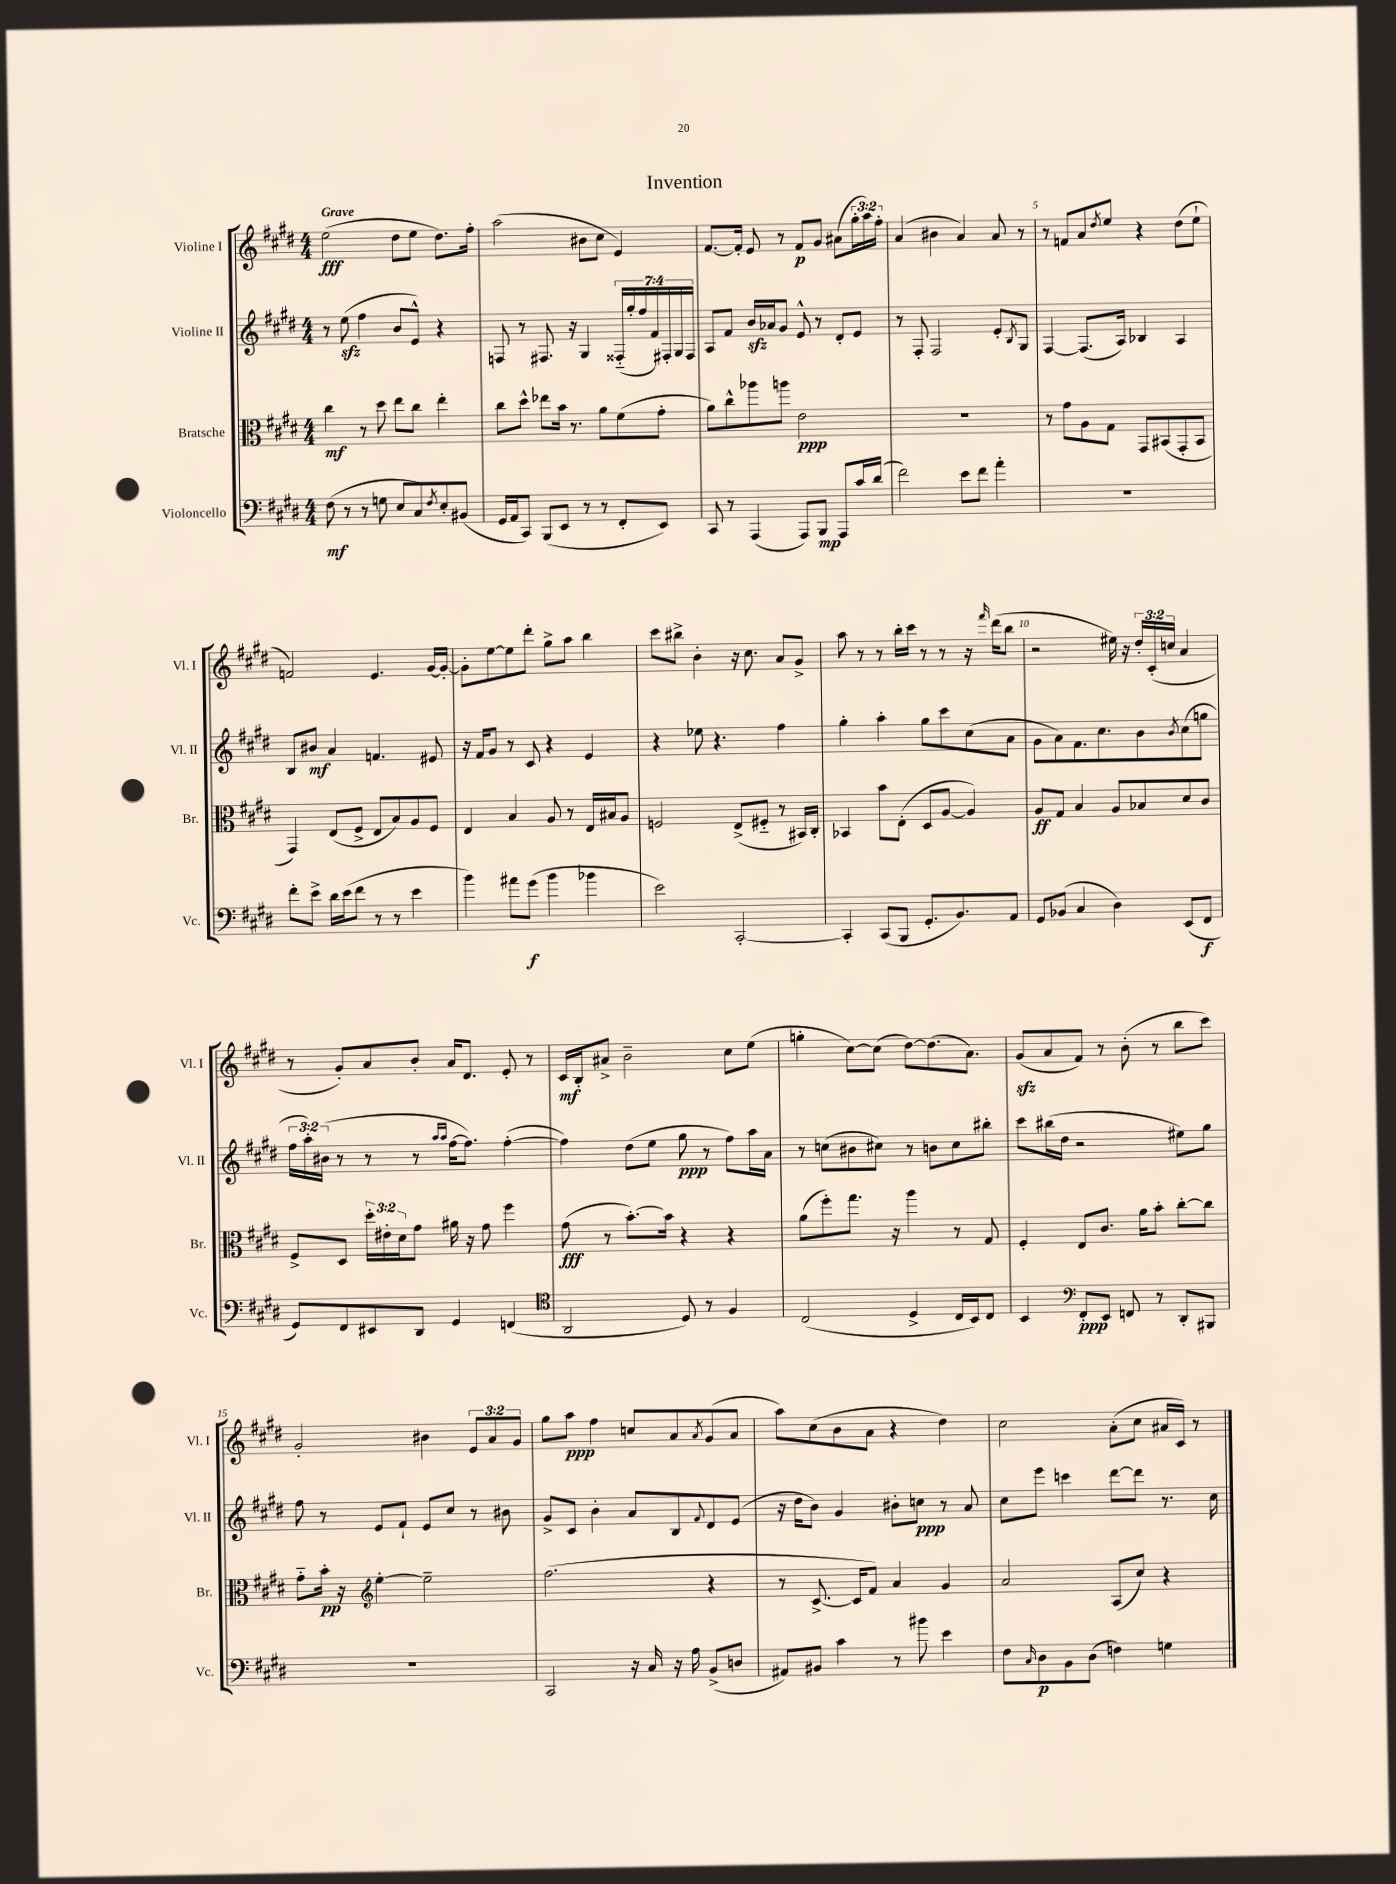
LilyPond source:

\header { title = "Invention" }
<<
\new StaffGroup <<
\new Staff = "s0" \with { instrumentName = "Violine I" shortInstrumentName = "Vl. I" } {
    \clef treble \key e \major \numericTimeSignature \time 4/4 \override Staff.TupletNumber.text = #tuplet-number::calc-fraction-text \tempo "Grave"
    e''2\fff( dis''8 e''8 dis''8.) fis''16-. |
    a''2( bis'8 cis''8 e'4) |
    fis'8.~ fis'16-. e'8 r8 fis'8\p gis'8 ais'8( \tuplet 3/2 { gis''16-. a''16) fis''16-. } |
    a'4( bis'4 a'4) a'8 r8 |
    r8 f'8 a'8 \acciaccatura { dis''8 } e''8 r4 dis''8( e''8-! |
    f'2) e'4. gis'16~ gis'16~-. |
    gis'8-. e''8~ e''8 dis'''8-. gis''8-> a''8 b''4 |
    cis'''8 bis''8-> b'4-. r16 cis''8. a'8 gis'8-> |
    a''8 r8 r8 b''16-. cis'''16 r8 r8 r16 \grace { fis'''16 } dis'''16( b''8 |
    r2 eis''16) r16 \tuplet 3/2 { dis''16-. cis'16-.( c''16 } a'4 |
    r8 gis'8-.) a'8 b'8-. a'16 dis'8. e'8-. r8 |
    cis'16\mf b16-. ais'8-> b'2-- cis''8 e''8( |
    g''4-. cis''8~) cis''8( dis''8~) dis''8.( a'8.) |
    gis'8\sfz( a'8 fis'8) r8 b'8-.( r8 b''8 cis'''8) |
    gis'2-. bis'4 \tuplet 3/2 { e'8 a'8 gis'8 } |
    gis''8 a''8\ppp fis''4 c''8 a'8 \acciaccatura { a'8 } gis'8( a'8 |
    a''8) cis''8( b'8 a'8 r4 dis''4) |
    cis''2 a'8-.( cis''8 ais'16 cis'16) r8 \bar "|." |
}
\new Staff = "s1" \with { instrumentName = "Violine II" shortInstrumentName = "Vl. II" } {
    \clef treble \key e \major \numericTimeSignature \time 4/4 \override Staff.TupletNumber.text = #tuplet-number::calc-fraction-text
    r8 e''8\sfz( fis''4 b'8 e'8-^) r4 |
    f8 r8 fis8. r16 gis4 \tuplet 7/4 { fisis16-_( gis''16-. fis''16 fis'16) fis16-. gis16 fis16 } |
    a8 fis'8 b'16\sfz aes'16 gis'8 e'8-^ r8 dis'8-. e'8 |
    r8 fis8-. fis2 e'8-. \acciaccatura { b8 } gis8 |
    fis4~ fis8.( a16) bes4 a4 |
    b8 bis'8\mf a'4 f'4. eis'8 |
    r16 fis'16 gis'8 r8 cis'8 r4 e'4 |
    r4 ees''8 r4. fis''4 |
    gis''4-. a''4-. gis''8 cis'''8 cis''8( a'8 |
    gis'8 a'8) fis'8. cis''8. b'8 \acciaccatura { b'8 } cis''8( g''8 |
    \tuplet 3/2 { fis''16 a''16-.) bis'16( } r8 r8 r8 \grace { a''16 a''16 } fis''16~ fis''8.) fis''4~-.( |
    fis''4) dis''8( e''8 gis''8\ppp r8 fis''8) a''16 a'16 |
    r8 c''8( bis'8 cis''8) r8 b'8 cis''8 bis''8-. |
    cis'''8 bis''16( dis''16 r2 eis''8) gis''8 |
    fis''8 r8 e'8 fis'8-! e'8 cis''8 r8 bis'8 |
    gis'8-> cis'8 b'4-. a'8 b8 \appoggiatura { fis'8 } dis'8 e'8( |
    r16 dis''16 b'8) gis'4 bis'8-. c''8\ppp r8 a'8 |
    cis''8 e'''8 c'''4 dis'''8~ dis'''8 r8. cis''16 \bar "|." |
}
\new Staff = "s2" \with { instrumentName = "Bratsche" shortInstrumentName = "Br." } {
    \clef alto \key e \major \numericTimeSignature \time 4/4 \override Staff.TupletNumber.text = #tuplet-number::calc-fraction-text
    cis''4\mf r8 dis''8 e''8 cis''8 e''4-. |
    cis''8 dis''8-^ ees''8 b'16 r8. a'8 fis'8( gis'8-. |
    a'8) cis''8-^ aes''8 a''8 e'2\ppp |
    R1 |
    r8 gis'8 a8 gis8 gis,8 bis,8( gis,8-. bis,8 |
    gis,4) e8( fis8-> e8 b8) a8 fis8 |
    e4 b4 a8 r8 e16 bis16 a8 |
    f2 e8->( fis8-_ r8 bis,16) cis16-. |
    bes,4 b'8 e8-.( dis8 a8~ a4) |
    a8\ff gis8 b4 a8 bes8 dis'8 cis'8 |
    fis8-> dis8 \tuplet 3/2 { dis''16-. eis'16-. dis'16 } gis'8 ais'16 r16 gis'8 fis''4 |
    gis'8\fff( r8 b'8.~-.) b'16 r4 r4 |
    a'8( fis''8-.) gis''8. r16 a''4 r8 gis8 |
    fis4-. e8 cis'8. a'16 b'8-. cis''8~-. cis''8 |
    gis'8-_ b'16-.\pp r16 \clef treble e''4~-. e''2-- |
    fis''2.( r4 |
    r8 cis'8.~-> cis'16 fis'8) a'4 gis'4 |
    a'2 a8( cis''8) r4 \bar "|." |
}
\new Staff = "s3" \with { instrumentName = "Violoncello" shortInstrumentName = "Vc." } {
    \clef bass \key e \major \numericTimeSignature \time 4/4
    fis8\mf( r8 r8 g8 e8 cis8) \acciaccatura { fis8 } e8-. bis,8( |
    gis,16 a,16 cis,8) b,,8( e,8 r8 r8 fis,8-. e,8) |
    cis,8 r8 a,,4( a,,8) b,,8\mp a,,8 cis'16 dis'16( |
    fis'2) e'8 fis'8 a'4-. |
    R1 |
    fis'8-. e'8-> dis'16 e'16( fis'8 r8 r8 e'4 |
    b'4) ais'8 gis'8\f( b'4 bes'4 |
    e'2) cis,2~-. |
    cis,4-. cis,8( b,,8 gis,8.-. b,8.) a,8 |
    gis,8 bes,8( cis4 dis4) e,8( fis,8\f |
    gis,8) fis,8 eis,8 dis,8 gis,4 f,4( |
    \clef tenor a,2 dis8) r8 fis4 |
    cis2( dis4-> cis16 b,16) cis8 |
    b,4 \clef bass fis,8-.\ppp e,8 f,8 r8 dis,8-. bis,,8 |
    R1 |
    cis,2 r16 cis16 r16 a16 b,8->( d8 |
    ais,8) bis,8 cis'4 r8 bis'8 e'4 |
    fis8 \grace { cis16 } dis8\p b,8 dis8( f4) g4 \bar "|." |
}
>>
>>
\layout { \context { \Score \override BarNumber.break-visibility = ##(#f #t #t) barNumberVisibility = #(every-nth-bar-number-visible 5) } }
